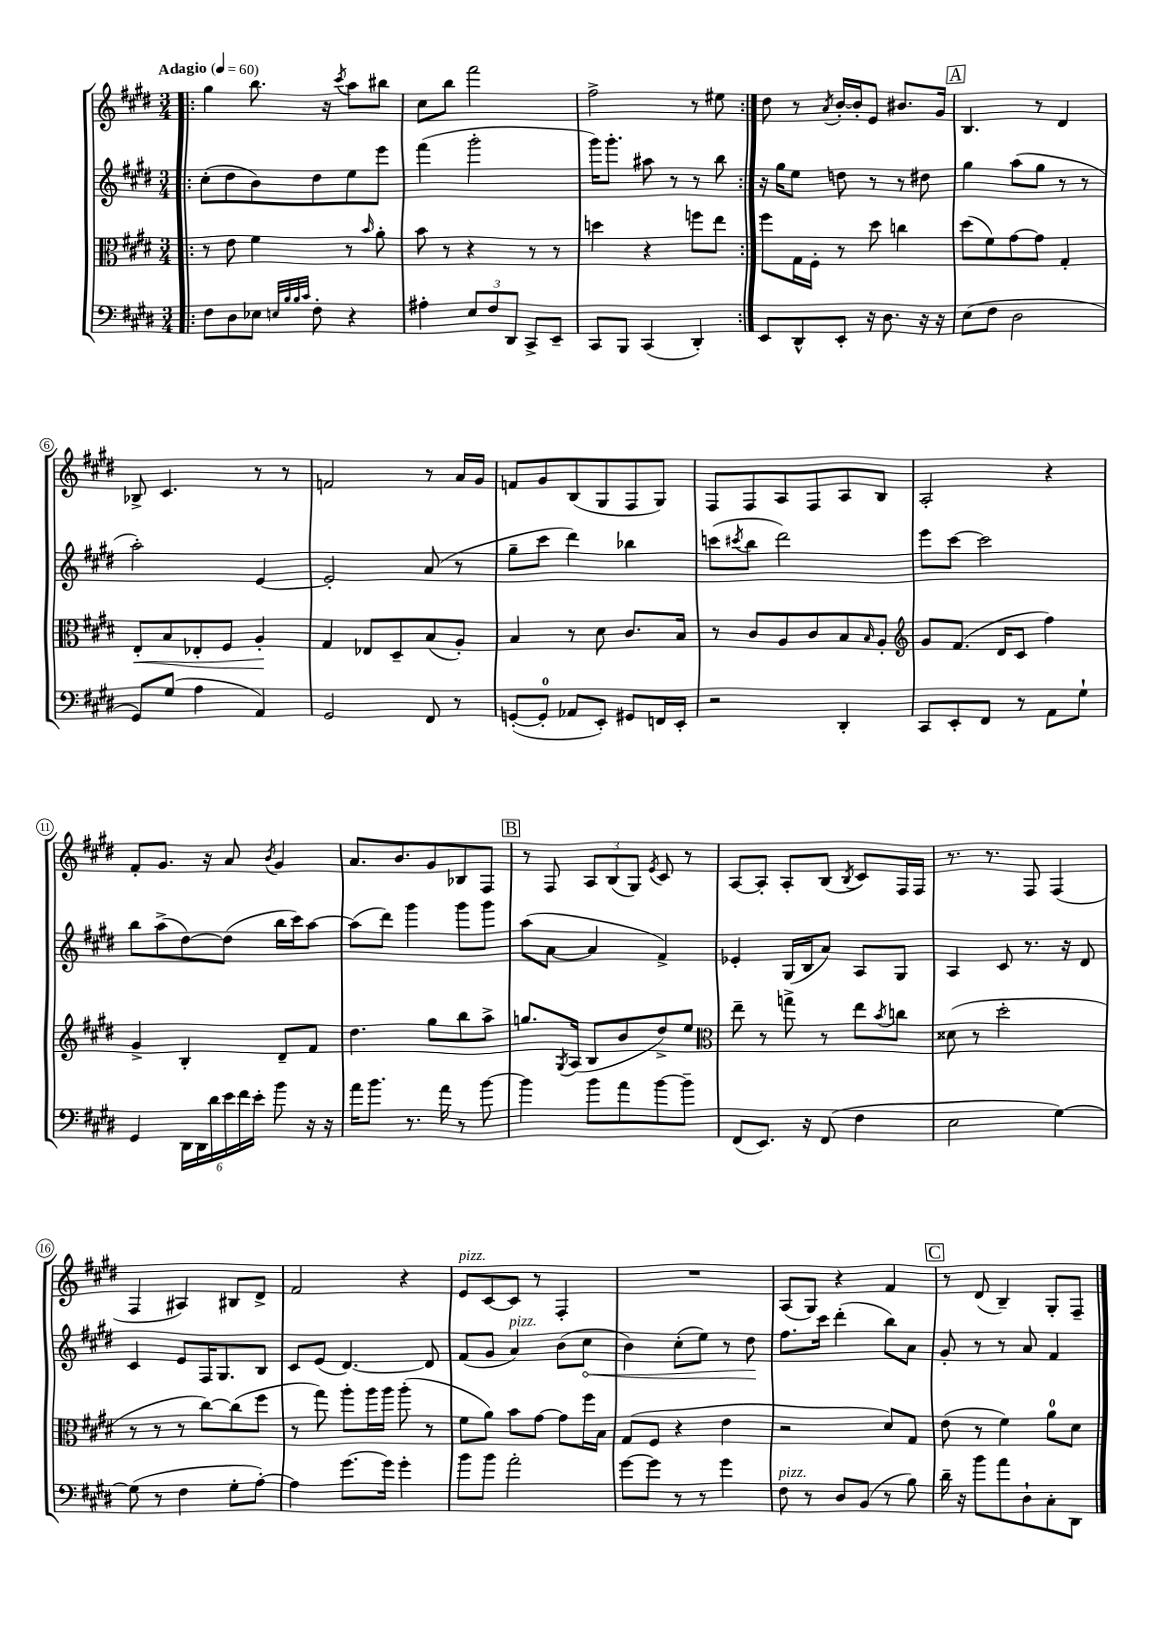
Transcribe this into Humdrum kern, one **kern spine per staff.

**kern	**kern	**dynam	**kern	**dynam	**kern
*part4	*part3	*part3	*part2	*part2	*part1
*staff4	*staff3	*staff3	*staff2	*staff2	*staff1
*clefF4	*clefC3	*	*clefG2	*	*clefG2
*k[f#c#g#d#]	*k[f#c#g#d#]	*	*k[f#c#g#d#]	*	*k[f#c#g#d#]
*M3/4	*M3/4	*	*M3/4	*	*M3/4
*MM60	*MM60	*	*MM60	*	*MM60
=1!|:	=1!|:	=1!|:	=1!|:	=1!|:	=1!|:
!	!	!	!	!	!LO:TX:a:B:t=Adagio
8F#\L	8r	.	(8cc#'\L	.	4gg#\
8D#\	8e\	.	8dd#\	.	.
8E-X\J	4f#\	.	8b\)	.	8.bb\
32qqEn/LLL	.	.	.	.	.
32qqB/	.	.	.	.	.
32qqB/	.	.	.	.	.
32qqc#/JJJ	.	.	.	.	.
8F#'\	.	.	8dd#\	.	.
.	.	.	.	.	16r
.	.	.	.	.	8qccc#/
4r	8r	.	8ee\	.	8aa\L
.	16qqb/	.	.	.	.
.	8a'\	.	8eee\J	.	8bb#X\J
=2	=2	=2	=2	=2	=2
4A#X'\	8b\	.	(4fff#\	.	8cc#\L
.	8r	.	.	.	8bb\J
12E/L	4r	.	2ggg#'\	.	2fff#\
12F#/	.	.	.	.	.
12DD#/J	.	.	.	.	.
8CC#^/L	8r	.	.	.	.
8EE~/J	8r	.	.	.	.
=3	=3	=3	=3	=3	=3
8CC#/L	4ddn\	.	16ggg#\KL)	.	2ff#^\
.	.	.	8.ggg#'\J	.	.
8BBB/J	.	.	.	.	.
(4CC#/	4r	.	8aa#X\	.	.
.	.	.	8r	.	.
4DD#'/)	8ffn\L	.	8r	.	8r
.	8ee\J	.	8bb\	.	8ee#X\
=4:|!	=4:|!	=4:|!	=4:|!	=4:|!	=4:|!
8EE/L	8ff#\L	.	16r	.	8dd#\
.	.	.	16gg#\KL	.	.
8DD#^^/	16G#\L	.	8ee\J	.	8r
.	16F#'\JJ	.	.	.	.
.	.	.	.	.	8qa/
8EE'/J	8r	.	8ddn\	.	[16b'/LL
.	.	.	.	.	16b'/J]
16r	8dd#\	.	8r	.	8e/J
8.D#\	.	.	.	.	.
.	4ccn\	.	8r	.	8.b#X/L
16r	.	.	8dd#X\	.	.
16r	.	.	.	.	16g#/Jk
!!LO:REH:place=s1:t=A
=5	=5	=5	=5	=5	=5
(8E\L	(8dd#\L	.	4gg#\	.	4.B/
8F#\J	8f#\)	.	.	.	.
2D#\	[8g#\	.	(8aa\L	.	.
.	8g#\J]	.	8gg#\J	.	8r
.	4G#'/	.	8r	.	4d#/
.	.	.	8r	.	.
!!LO:LB:g=z
=6	=6	=6	=6	=6	=6
!	!	!LO:HP:b	!	!	!
8GG#/L)	8E'/L	<	2aa'\)	.	8B-X^/
(8G#/J	8B/	.	.	.	4.c#/
4A\	8E-X'/	.	.	.	.
.	8F#/J	.	.	.	.
4AA/)	4A'/	.	[4e/	.	8r
.	.	.	.	.	8r
.	.	[	.	.	.
=7	=7	=7	=7	=7	=7
2GG#/	4G#/	.	2e'/]	.	2fn/
.	8E-X/L	.	.	.	.
.	8D#~/	.	.	.	.
8FF#/	(8B/	.	(8a/	.	8r
8r	8A'/J)	.	8r	.	16a/LL
.	.	.	.	.	16g#/JJ
=8	=8	=8	=8	=8	=8
([8GGn'/L	4B/	.	8gg#~\L	.	8fn/L
8GG'/J]	.	.	8ccc#\J	.	8g#/
8AA-X/L	8r	.	4ddd#\)	.	(8B/
8EE'/J)	8d#\	.	.	.	8G#/
8GG#X/L	8.c#/L	.	4bb-X\	.	8F#/
16FFn/L	.	.	.	.	8G#/J)
16EE'/JJ	16B/Jk	.	.	.	.
=9	=9	=9	=9	=9	=9
2r	8r	.	(8cccn\L	.	8F#/L
.	.	.	8qccc#X/	.	.
.	8c#/L	.	8bb\J	.	8F#/
.	8A/	.	2ddd#\)	.	8A/
.	8c#/	.	.	.	8F#/
4DD#'/	8B/	.	.	.	8A/
.	16qqB/	.	.	.	.
.	8A'/J	.	.	.	8B/J
=10	=10	=10	=10	=10	=10
*	*clefG2	*	*	*	*
8CC#/L	8g#/L	.	8eee\L	.	2A'/
8EE'/	(8.f#/J	.	[8ccc#\J	.	.
8FF#/J	.	.	2ccc#\]	.	.
.	16d#/KL	.	.	.	.
8r	8c#/J	.	.	.	.
8AA\L	4ff#\)	.	.	.	4r
8G#`\J	.	.	.	.	.
!!LO:LB:g=z
=11	=11	=11	=11	=11	=11
4GG#/	4g#^/	.	8bb\L	.	8f#'/L
.	.	.	(8aa^\	.	8.g#/J
24DD#\LL	4B'/	.	[8dd#\)	.	.
24DD#\	.	.	.	.	.
.	.	.	.	.	16r
24d#\	.	.	.	.	.
24e\	.	.	(8dd#\J]	.	8a/
24f#\	.	.	.	.	.
24e'\JJ	.	.	.	.	.
.	.	.	.	.	8qb/
8b\	8d#~/L	.	16bb\LL	.	4g#/
.	.	.	16ccc#\J)	.	.
16r	8f#/J	.	[8aa\J	.	.
16r	.	.	.	.	.
=12	=12	=12	=12	=12	=12
16a\KL	4.dd#\	.	(8aa\L]	.	8.a/L
8.b\J	.	.	.	.	.
.	.	.	8ddd#\J)	.	.
.	.	.	.	.	8.b/
8.r	.	.	4ggg#\	.	.
.	8gg#\L	.	.	.	8g#/
16a\	.	.	.	.	.
8r	8bb\	.	8ggg#\L	.	8B-X/
[8b\	8aa^\J	.	8ggg#\J	.	8F#/J
!!LO:REH:place=s1:t=B
=13	=13	=13	=13	=13	=13
4b\]	8.ggn/L	.	(8aa\L	.	8r
.	.	.	[8a\J	.	8F#/
.	8qG#/	.	.	.	.
.	(16A/Jk	.	.	.	.
8b\L	8B/L	.	4a/]	.	12A/L
.	.	.	.	.	(12B/
8a\	8b/	.	.	.	.
.	.	.	.	.	12G#/J)
.	.	.	.	.	8qe/
[8b\	8dd#^/)	.	4f#^/)	.	8c#/
8b~\J]	8ee/J	.	.	.	8r
=14	=14	=14	=14	=14	=14
*	*clefC3	*	*	*	*
(8FF#/L	8ee~\	.	4e-X'/	.	[8A/L
8.EE/J)	8r	.	.	.	8A'/J]
.	8ggn^\	.	(16G#/LL	.	8A'/L
16r	.	.	16B/J	.	.
(8FF#/	8r	.	8a/J)	.	(8B/J
.	.	.	.	.	8qB/
4F#\	8ee\L	.	8A/L	.	8c#/L)
.	8qb/	.	.	.	.
.	8ccn\J	.	8G#/J	.	16F#/L
.	.	.	.	.	16F#/JJ
=15	=15	=15	=15	=15	=15
2E\	(8d##X\	.	4A/	.	8.r
.	8r	.	.	.	.
.	.	.	.	.	8.r
.	2dd#'\	.	8c#/	.	.
.	.	.	8.r	.	8F#/
[4G#\)	.	.	.	.	(4F#/
.	.	.	16r	.	.
.	.	.	8d#/	.	.
!!LO:LB:g=z
=16	=16	=16	=16	=16	=16
(8G#\]	8r	.	4c#/	.	4F#/
8r	8r	.	.	.	.
4F#\	8r	.	8e/L	.	4A#X/)
.	[8cc#\L)	.	16F#/K	.	.
.	.	.	8.G#/	.	.
8G#'\L	(8cc#\]	.	.	.	8B#X/L
[8A'\J)	8ff#\J	.	8B/J	.	8d#^/J
=17	=17	=17	=17	=17	=17
4A\]	8r	.	8c#/L	.	2f#/
.	8gg#\)	.	(8e/J	.	.
[8.g#\L	8aa'\L	.	[4.d#/)	.	.
.	16aa\L	.	.	.	.
16g#\Jk]	16aa\JJ	.	.	.	.
4g#'\	(8aa'\	.	.	.	4r
.	8r	.	8d#/]	.	.
=18	=18	=18	=18	=18	=18
!	!	!	!	!	!LO:TX:a:i:t=pizz.
8b\L	8f#\L	.	(8f#/L	.	8e/L
8b\J	8a\J)	.	8g#/J	.	[8c#/
!	!	!	!LO:TX:a:i:t=pizz.	!	!
2a'\	8b\L	.	4a/)	.	8c#/J]
.	[8g#\J	.	.	.	8r
.	8g#\L]	.	(8b\L	.	4F#'/
!	!	!	!	!LO:HP:b	!
.	16ff#\L	.	8cc#\J	<	.
.	16B\JJ	.	.	.	.
=19	=19	=19	=19	=19	=19
[8g#\L	(8G#/L	.	4b\)	.	2.r
8g#\J]	8F#/J	.	.	.	.
8r	4r	.	(8cc#'\L	.	.
8r	.	.	8ee\J)	.	.
4g#\	4e\	.	8r	.	.
.	.	.	8dd#\	.	.
.	.	.	.	[	.
=20	=20	=20	=20	=20	=20
!LO:TX:a:i:t=pizz.	!	!	!	!	!
8F#\	2r	.	8.ff#\L	.	(8A/L
8r	.	.	.	.	8G#/J)
.	.	.	16ccc#\Jk	.	.
8D#/L	.	.	(4ddd#'\	.	4r
(8BB/J	.	.	.	.	.
8r	8d#/L)	.	8bb\L)	.	4f#/
8B\)	8G#/J	.	8a\J	.	.
!!LO:REH:place=s1:t=C
=21	=21	=21	=21	=21	=21
16d#~\	(8e\	.	8g#'/	.	8r
16r	.	.	.	.	.
8b\L	8r	.	8r	.	(8d#/
8a\	4f#\)	.	8r	.	4B~/)
8D#`\	.	.	8a/	.	.
8C#'\	8a\L	.	4f#/	.	8G#'/L
8DD#\J	8d#\J	.	.	.	8F#~/J
==	==	==	==	==	==
*-	*-	*-	*-	*-	*-
